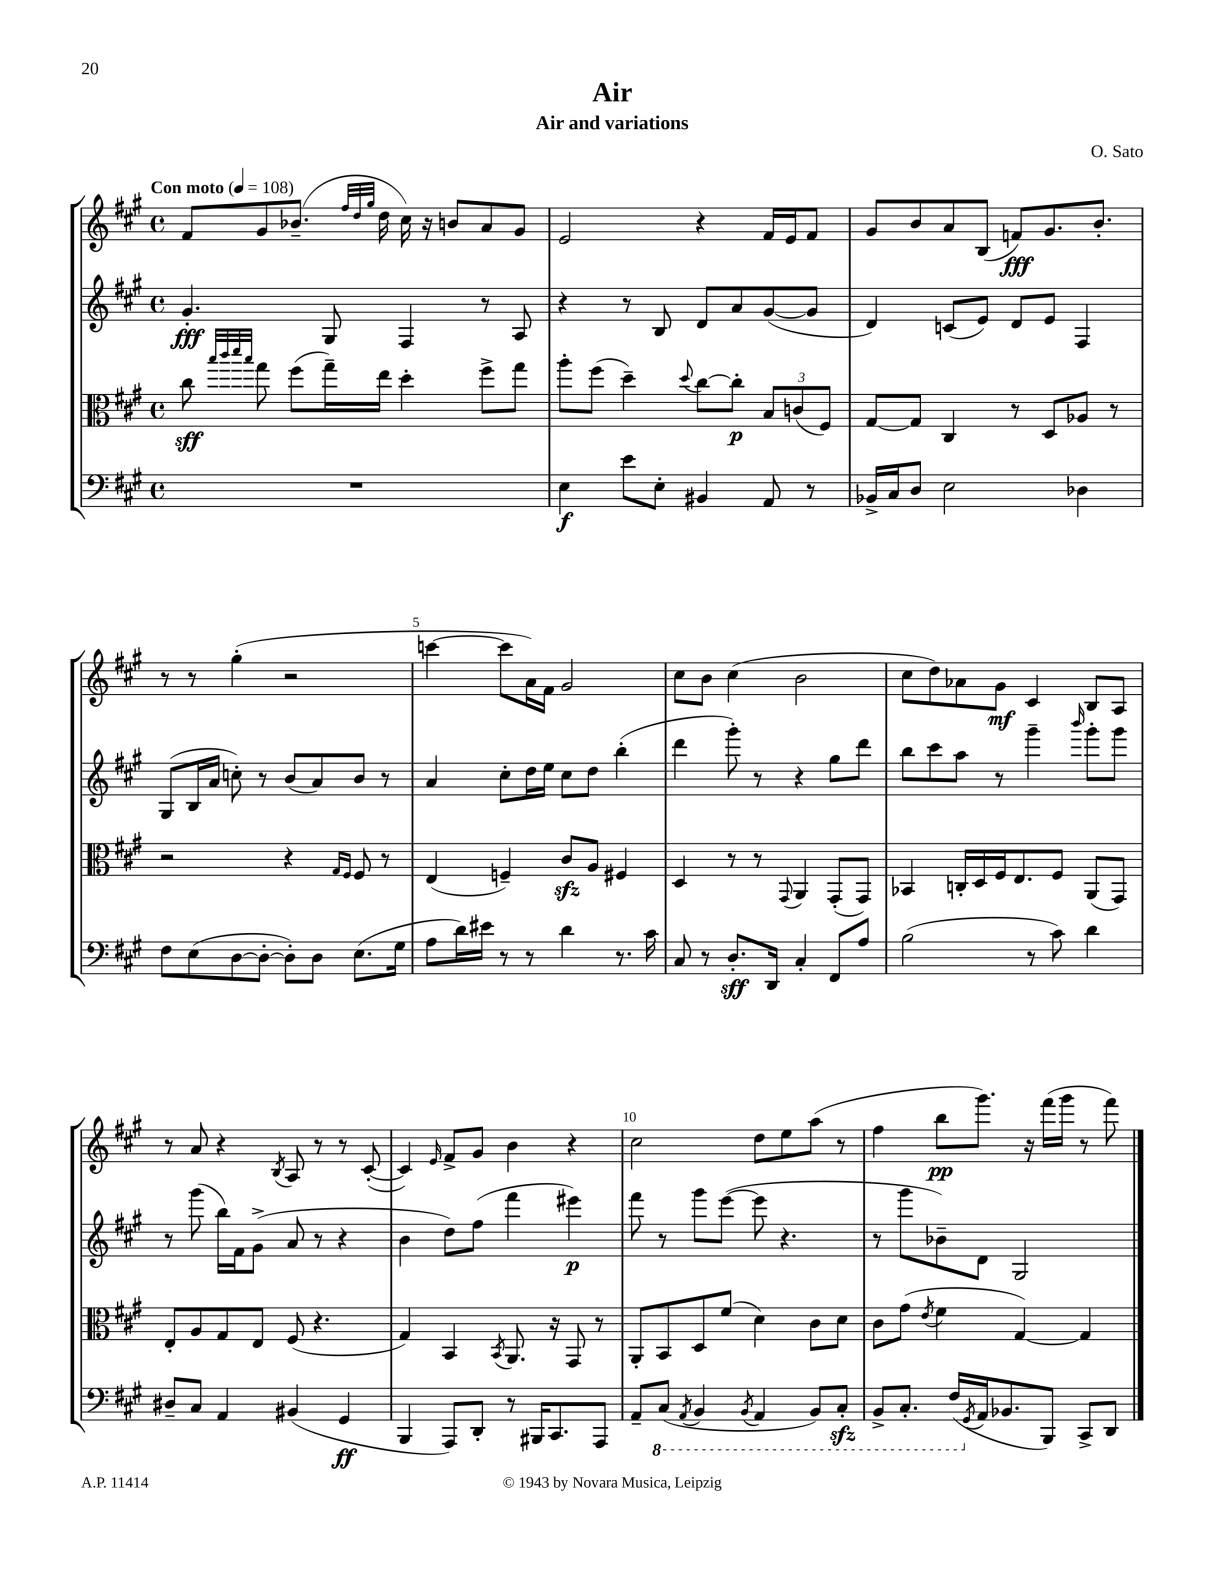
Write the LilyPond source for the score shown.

\header { title = "Air" composer = "O. Sato" subtitle = "Air and variations" }
<<
\new StaffGroup <<
\new Staff = "s0" {
    \clef treble \key a \major \defaultTimeSignature \time 4/4 \tempo "Con moto" 4 = 108
    fis'8 gis'8 bes'8.--( \grace { fis''32 d''32 gis''32 } d''16 cis''16) r16 b'8 a'8 gis'8 |
    e'2 r4 fis'16 e'16 fis'8 |
    gis'8 b'8 a'8 b8( f'8\fff) gis'8. b'8.-. |
    r8 r8 gis''4-.( r2 |
    c'''4~ c'''8 a'16) fis'16 gis'2 |
    cis''8 b'8 cis''4( b'2 |
    cis''8 d''8) aes'8 gis'8\mf cis'4 b8 a8 |
    r8 a'8 r4 \acciaccatura { b8 } a8 r8 r8 cis'8~-.( |
    cis'4) \grace { e'16 } fis'8-> gis'8 b'4 r4 |
    cis''2 d''8 e''8 a''8( r8 |
    fis''4 b''8\pp gis'''8.) r16 fis'''16( gis'''16 r8 fis'''8) \bar "|." |
}
\new Staff = "s1" {
    \clef treble \key a \major \defaultTimeSignature \time 4/4
    gis'4.-.\fff gis8 fis4 r8 a8 |
    r4 r8 b8 d'8 a'8 gis'8~( gis'8 |
    d'4) c'8( e'8) d'8 e'8 fis4 |
    gis8( b16 a'16 c''8-.) r8 b'8( a'8) b'8 r8 |
    a'4 cis''8-. d''16 e''16 cis''8 d''8 b''4-.( |
    d'''4 gis'''8-.) r8 r4 gis''8 d'''8 |
    b''8 cis'''8 a''8 r8 gis'''4-- \grace { b'''16 } gis'''8-. gis'''8 |
    r8 gis'''8( b''16) fis'16 gis'8->( a'8 r8 r4 |
    b'4 d''8) fis''8( fis'''4 eis'''4\p) |
    fis'''8 r8 gis'''8 e'''8~( e'''8 r4. |
    r8 gis'''8 bes'8--) d'8 gis2 \bar "|." |
}
\new Staff = "s2" {
    \clef alto \key a \major \defaultTimeSignature \time 4/4
    cis''8\sff \grace { b''32 cis'''32 d'''32 b''32 } gis''8 fis''8( gis''16--) e''16 d''4-. fis''8-> gis''8 |
    a''8-. fis''8( d''4--) \appoggiatura { d''8 } cis''8~ cis''8-.\p \tuplet 3/2 { b8 c'8( fis8) } |
    gis8~ gis8 cis4 r8 d8 aes8 r8 |
    r2 r4 \grace { gis16 fis16 } fis8 r8 |
    e4( f4--) cis'8\sfz a8 fis4 |
    d4 r8 r8 \appoggiatura { gis,8 } a,4 gis,8-.( gis,8) |
    bes,4 c16-. d16 fis16 e8. fis8 a,8( gis,8) |
    e8-. a8 gis8 e8 fis8( r4. |
    gis4) b,4 \acciaccatura { b,8 } a,8. r16 gis,8 r8 |
    a,8-. b,8 d8 fis'8( d'4) cis'8 d'8 |
    cis'8 gis'8( \acciaccatura { e'8 } fis'4 gis4~) gis4 \bar "|." |
}
\new Staff = "s3" {
    \clef bass \key a \major \defaultTimeSignature \time 4/4
    R1 |
    e4\f e'8 e8-. bis,4 a,8 r8 |
    bes,16-> cis16 d8 e2 des4 |
    fis8 e8( d8~ d8~-. d8-.) d8 e8.( gis16 |
    a8 d'16) eis'16 r8 r8 d'4 r8. cis'16 |
    cis8 r8 d8.-.\sff d,16 cis4-. fis,8 a8 |
    b2( r8 cis'8) d'4 |
    dis8-- cis8 a,4 bis,4( gis,4\ff |
    b,,4 a,,8) d,8-. r8 bis,,16 cis,8. a,,8 |
    a,8-- \ottava #-1 cis,8( \acciaccatura { a,,8 } b,,4 \acciaccatura { b,,8 } a,,4 b,,8) cis,8-.\sfz |
    b,,8-> cis,8.-. fis,16( \ottava #0 \acciaccatura { gis,8 } a,16 bes,8. b,,8) cis,8-> d,8 \bar "|." |
}
>>
>>
\layout { \context { \Score \override BarNumber.break-visibility = ##(#f #t #t) barNumberVisibility = #(every-nth-bar-number-visible 5) } }
